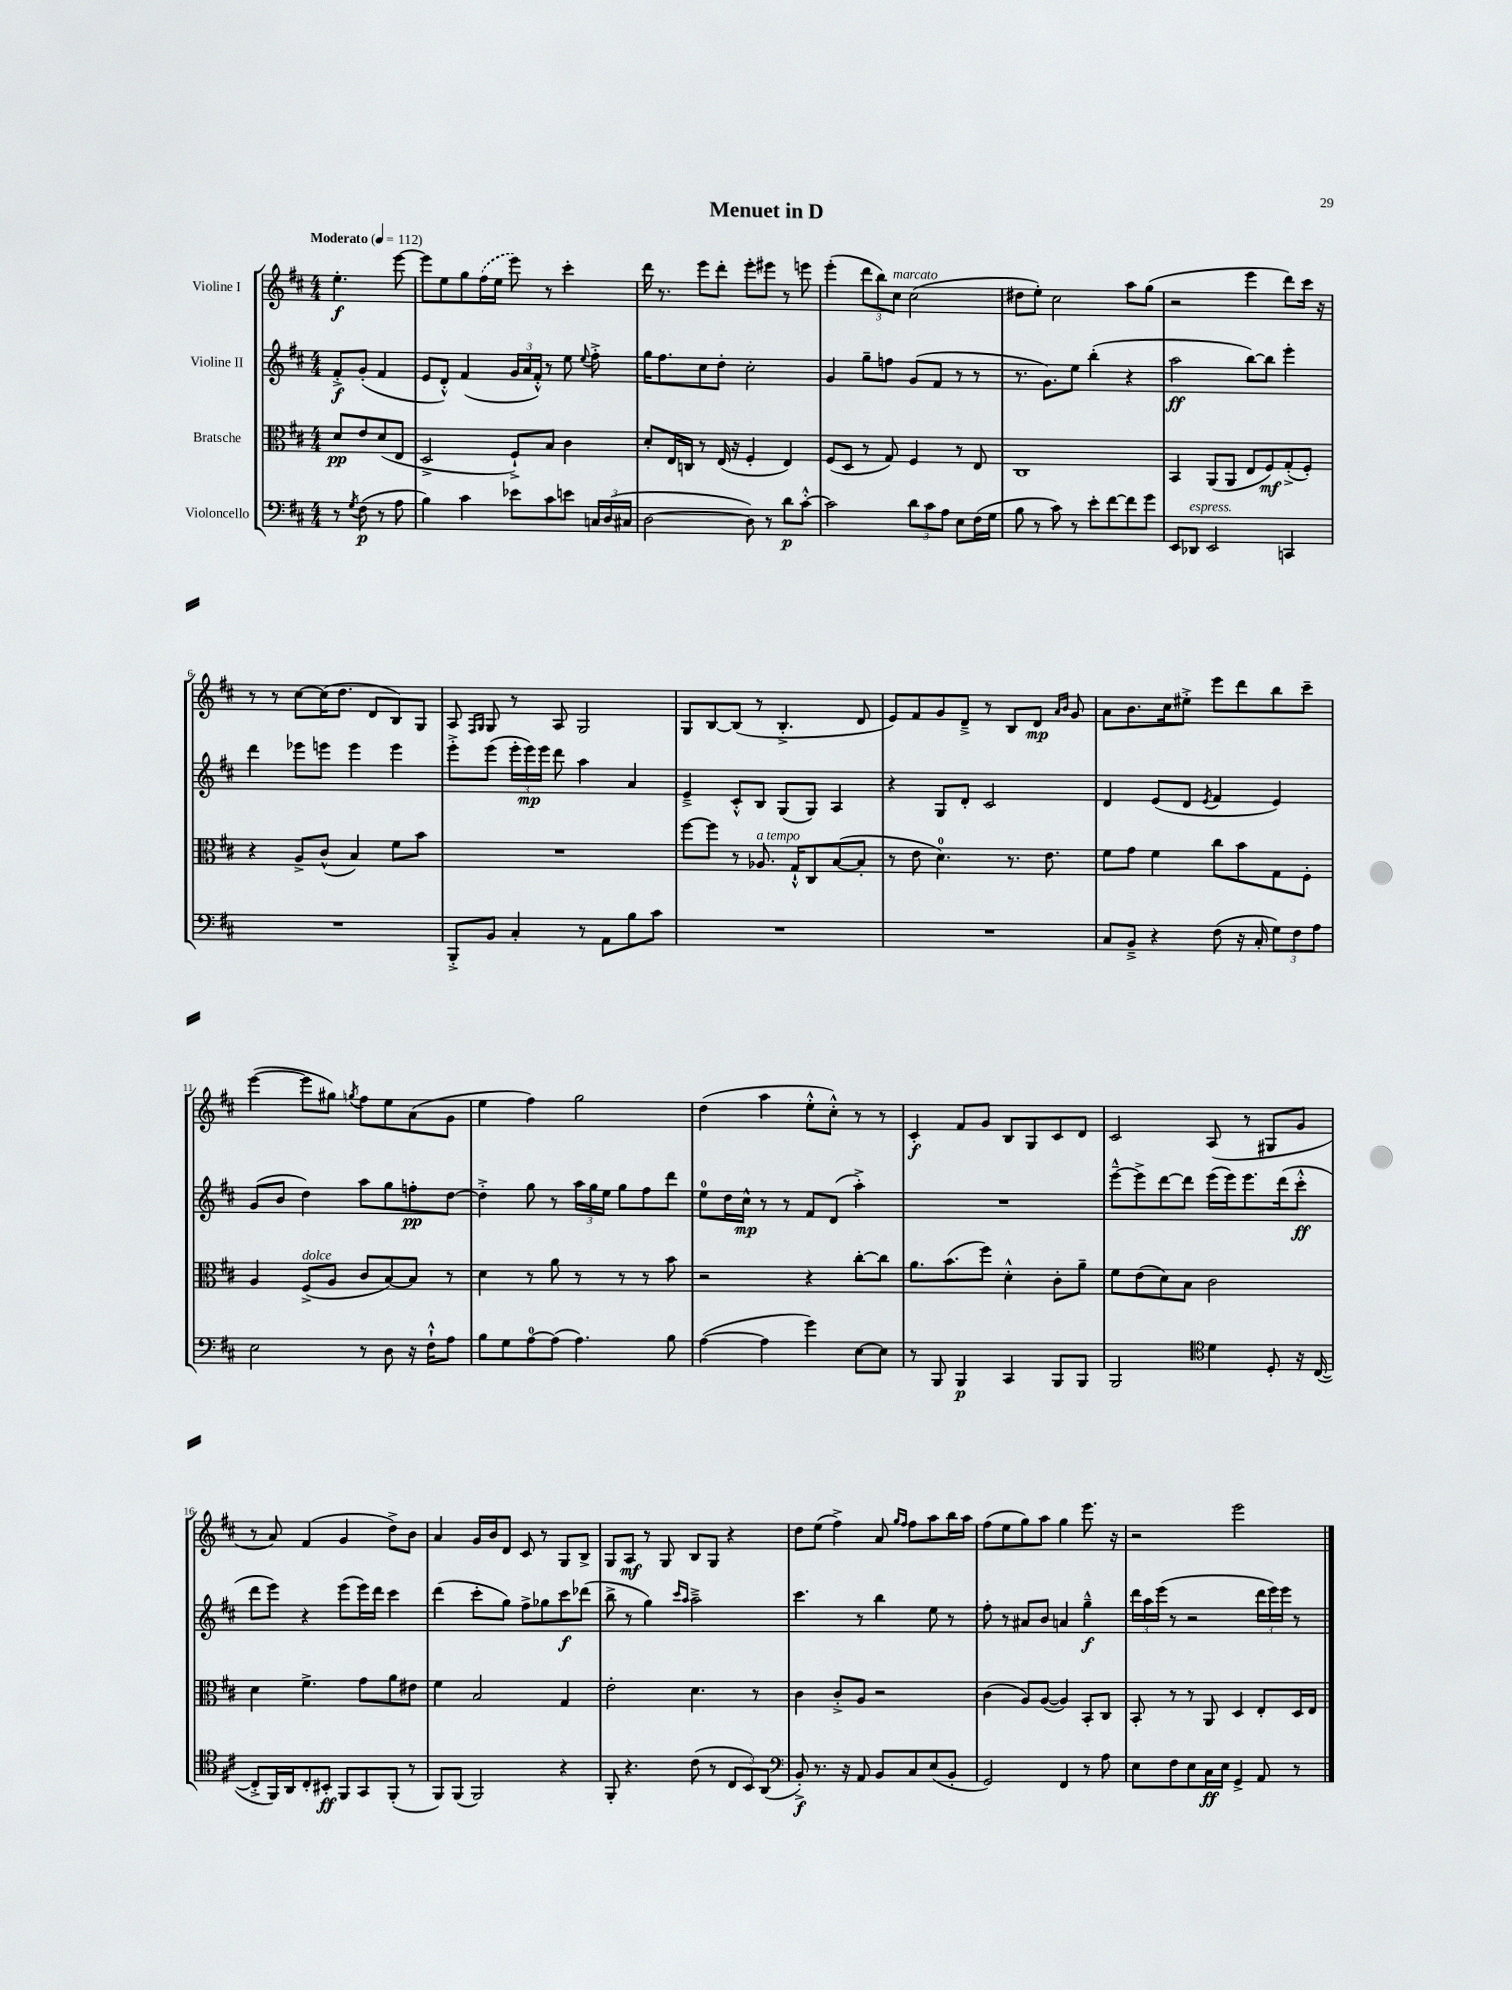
\header { title = "Menuet in D" }
<<
\new StaffGroup <<
\new Staff = "s0" \with { instrumentName = "Violine I" } {
    \clef treble \key d \major \numericTimeSignature \time 4/4 \partial 2 \tempo "Moderato" 4 = 112
    \autoBeamOff e''4.-.\f e'''8~ |
    e'''8[ e''8 g''8 \once \slurDashed fis''16( e''16] e'''8) r8 cis'''4-. |
    d'''16 r8. e'''8[ d'''8]-. e'''8[-. eis'''8] r8 e'''8 |
    e'''4-.( \tuplet 3/2 { d'''8[ b''8) cis''8]^\markup { \italic "marcato" } } cis''2( |
    dis''8[ e''8]-.) cis''2 a''8[ g''8]( |
    r2 e'''4 d'''8[) cis'''16] r16 |
    r8 r8 cis''8[~ cis''16( d''8.] d'8[ b8) g8] |
    a8 \grace { fis16[ g16] } g8 r8 a8 g2 |
    g8[ b8~ b8]( r8 b4.-.-> d'8 |
    e'8[) fis'8 g'8 d'8]---> r8 b8[ d'8]\mp \grace { a'16[ b'16] } g'8 |
    a'8[ b'8. cis''16 eis''8]-.-> e'''8[ d'''8 b''8 cis'''8]-- |
    e'''4~( e'''8[ gis''8]) \acciaccatura { g''8 } fis''8[ e''8 a'8( g'8] |
    e''4 fis''4) g''2 |
    d''4( a''4 e''8[-.-^ cis''8]-.-^) r8 r8 |
    cis'4-.\f fis'8[ g'8] b8[ g8 cis'8 d'8] |
    cis'2 a8( r8 gis8[ g'8] |
    r8 a'8) fis'4( g'4 d''8[->) b'8] |
    a'4 g'16[ b'16 d'8] cis'8 r8 g8[ b8]-> |
    g8[ a8]\mf r8 g8 b8[ g8] r4 |
    d''8[ e''8]( fis''4->) a'8 \grace { g''16[ fis''16] } fis''8[ a''8 b''16 a''16] |
    fis''8[( e''8 g''8) a''8] g''4 e'''8. r16 |
    r2 e'''2 \bar "|." |
}
\new Staff = "s1" \with { instrumentName = "Violine II" } {
    \clef treble \key d \major \numericTimeSignature \time 4/4 \partial 2
    \autoBeamOff fis'8[-.->\f g'8]-.( fis'4 |
    e'8[ d'8]-.-^) fis'4( \tuplet 3/2 { g'16[ a'16 fis'16]-.-^) } r8 e''8 \appoggiatura { e''8 } fis''8-.-> |
    g''16[ fis''8. cis''8 d''8]-. cis''2-. |
    g'4 g''8[-- f''8] g'8[( fis'8] r8 r8 |
    r8. g'8.[) e''8] b''4-.( r4 |
    a''2\ff b''8[~) b''8] e'''4-. |
    d'''4 ees'''8[ e'''8] e'''4 e'''4 |
    e'''8[-.-> e'''8]( \tuplet 3/2 { e'''16[-. e'''16\mp) e'''16] } d'''8 a''4 a'4 |
    e'4---> cis'8[-.-^ b8] g8[( g8]) a4 |
    r4 g8[ d'8]-. cis'2 |
    d'4 e'8[( d'8] \acciaccatura { e'8 } fis'4 e'4) |
    g'8[( b'8] d''4) a''8[ g''8 f''8-.\pp d''8]~ |
    d''4-.-> g''8 r8 \tuplet 3/2 { a''16[ g''16 e''16] } g''8[ fis''8 d'''8] |
    e''8[-0 d''16 cis''16]-^\mp r8 r8 fis'8[ d'8]( a''4-.->) |
    R1 |
    e'''8[~---^ e'''8-> d'''8~ d'''8] e'''16[( e'''16) e'''8. d'''16( cis'''8]-.-^\ff |
    d'''8[ e'''8]) r4 e'''8[( e'''16) d'''16] cis'''4 |
    d'''4( cis'''8[-. g''8]) fis''8[-> ges''8 cis'''8\f des'''8]( |
    b''8-> r8 g''4) \grace { cis'''16[ a''16] } a''2---> |
    cis'''4. r8 b''4 e''8 r8 |
    fis''8-. r8 ais'8[ b'8] a'4 g''4---^\f |
    \tuplet 3/2 { d'''16[ a''16 e'''16]( } r8 r2 \tuplet 3/2 { d'''16[ e'''16) e'''16] } r8 \bar "|." |
}
\new Staff = "s2" \with { instrumentName = "Bratsche" } {
    \clef alto \key d \major \numericTimeSignature \time 4/4 \partial 2
    \autoBeamOff d'8[\pp e'8 d'8( e8] |
    d2-> fis8[-!->) b8] cis'4 |
    d'8[-. e16 c16] r8 e16( r16 fis4-. e4) |
    fis8[( d8] r8 g8) fis4 r8 e8 |
    cis1 |
    b,4 a,8[( a,8] e8[ fis8\mf) g8-.->( fis8]-.) |
    r4 a8[-> cis'8]-^( b4) fis'8[ b'8] |
    R1 |
    fis''8[~ fis''8] r8 aes8.^\markup { \italic "a tempo" } g16[-!-^ cis8 b8~( b8]-. |
    r8 e'8 d'4.-0) r8. e'8. |
    fis'8[ g'8] fis'4 cis''8[ b'8 g8 fis8]-. |
    a4 fis8[->^\markup { \italic "dolce" }( a8] cis'8[ b8~) b8] r8 |
    d'4 r8 a'8 r8 r8 r8 b'8 |
    r2 r4 cis''8[~-. cis''8] |
    a'8.[ b'8.( fis''8]) d'4-.-^ cis'8[-. a'8]-- |
    fis'8[ e'8( d'8) b8] cis'2 |
    d'4 fis'4.-> g'8[ a'8 eis'8] |
    fis'4 b2 g4 |
    e'2-. d'4. r8 |
    cis'4 cis'8[-.-> a8] r2 |
    cis'4( a8[) a8]~( a4) b,8[-. cis8] |
    b,8-. r8 r8 a,8 d4 e8[-. d16 e16] \bar "|." |
}
\new Staff = "s3" \with { instrumentName = "Violoncello" } {
    \clef bass \key d \major \numericTimeSignature \time 4/4 \partial 2
    \autoBeamOff r8 \acciaccatura { g8 } fis8\p( r8 a8 |
    b4) cis'4 ees'8[ cis'8 e'8] \tuplet 3/2 { c16[ d16( cis16] } |
    d2~ d8) r8 d'8[\p cis'8]~-.-^ |
    cis'2 \tuplet 3/2 { d'8[ cis'8 a8] } e8[ fis16( g16] |
    b8 r8 cis'8) r8 e'8[-. fis'8~ fis'8 g'8] |
    e,8[ des,8]^\markup { \italic "espress." } e,2 c,4 |
    R1 |
    b,,8[-.-> b,8] cis4-. r8 a,8[ b8 cis'8] |
    R1 |
    R1 |
    cis8[ b,8]---> r4 fis8( r16 cis16-. \tuplet 3/2 { g8[) fis8 a8] } |
    e2 r8 d8 r16 fis16[-!-^ a8] |
    b8[ g8 a8-0~ a8]( a4.) b8 |
    a4~( a4 g'4) e8[~ e8] |
    r8 b,,8 b,,4\p cis,4 b,,8[ b,,8] |
    b,,2 \clef tenor d'4 d8-. r16 cis16~( |
    cis8[-.-> fis,16) a,16 cis8-. bis,8]-.\ff fis,8[ g,8 fis,8]-.( r8 |
    fis,8[) fis,8]( fis,2) r4 |
    fis,8-. r4. cis'8( r8 \tuplet 3/2 { cis8[ b,8) a,8]( } |
    \clef bass b,8-.->\f) r8. r16 a,8 b,8[ cis8 e8( b,8]-. |
    g,2) fis,4 r8 a8 |
    e8[ fis8 e8 cis16\ff e16] g,4-> a,8 r8 \bar "|." |
}
>>
>>
